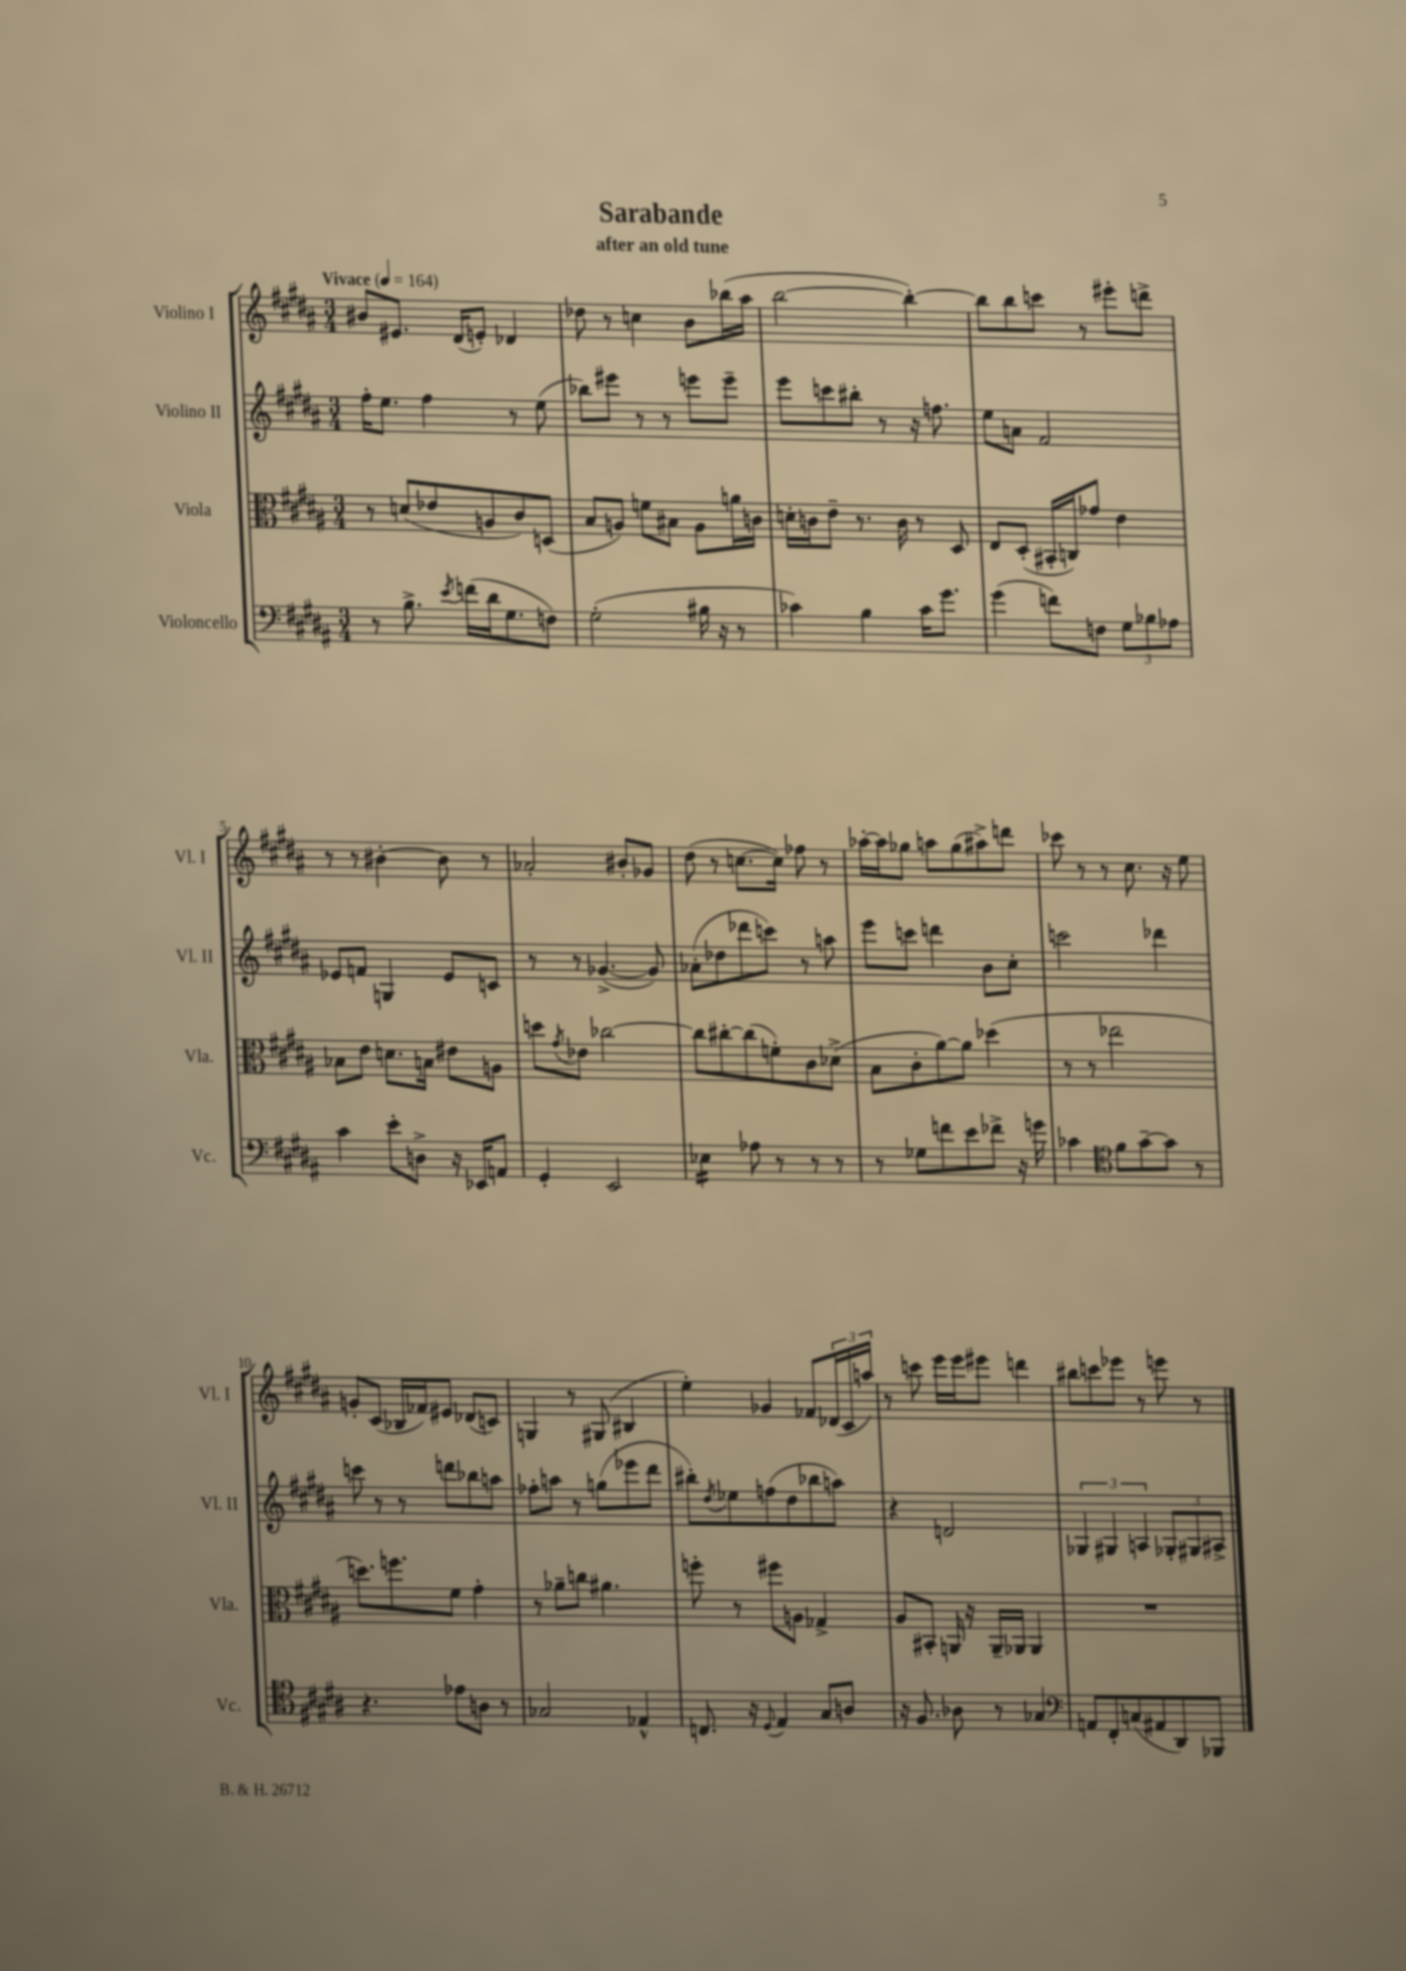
\header { title = "Sarabande" subtitle = "after an old tune" }
<<
\new StaffGroup <<
\new Staff = "s0" \with { instrumentName = "Violino I" shortInstrumentName = "Vl. I" } {
    \clef treble \key b \major \numericTimeSignature \time 3/4 \tempo "Vivace" 4 = 164
    bis'8 eis'8. dis'16( e'8-.) des'4 |
    des''8 r8 c''4 b'8 bes''16( ais''16 |
    b''2~ b''4~-.) |
    b''8 b''8 c'''8 r8 eis'''8-. d'''8-> |
    r8 r8 bis'4~-. bis'8 r8 |
    aes'2-. bis'8-. ges'8 |
    dis''8( r8 c''8.~ c''16) fes''8 r8 |
    aes''16~-. aes''16 ges''8 a''8 ges''8( ais''8->) d'''8 |
    ces'''8 r8 r8 cis''8. r16 e''8 |
    g'8-. cis'8( bes16 fes'16) eis'8 des'8( c'8) |
    g4 r8 gis8( bis4 |
    e''4-.) ges'4 fes'8 \tuplet 3/2 { des'16( cis'16 a''16) } |
    r8 c'''8 e'''16 e'''16 eis'''8 d'''4 |
    bis''8 c'''8 ees'''8 r8 e'''8 r8 \bar "|." |
}
\new Staff = "s1" \with { instrumentName = "Violino II" shortInstrumentName = "Vl. II" } {
    \clef treble \key b \major \numericTimeSignature \time 3/4
    fis''16-. e''8. fis''4 r8 e''8( |
    bes''8) eis'''8 r8 r8 e'''8 e'''8-- |
    e'''8 c'''8 bis''8-. r8 r16 f''8. |
    e''8 a'8 fis'2 |
    ees'8 f'8 g4 ees'8 c'8 |
    r8 r8 ges'4.~->( ges'8) |
    aes'8-.( des''8 des'''8 c'''8) r8 a''8 |
    e'''8 c'''8 d'''4 b'8 cis''8-. |
    c'''2 des'''4 |
    c'''8 r8 r8 d'''8 bes''8 a''8 |
    fes''8-. a''8 r8 g''8( ees'''8 dis'''8 |
    bis''8-.) \acciaccatura { dis''8 } ees''8 f''8( dis''8 bes''8 a''8) |
    r4 d'2 |
    \tuplet 3/2 { ges4 gis4 a4 } \tuplet 3/2 { ges8-. gis8 ais8-> } \bar "|." |
}
\new Staff = "s2" \with { instrumentName = "Viola" shortInstrumentName = "Vla." } {
    \clef alto \key b \major \numericTimeSignature \time 3/4
    r8 d'8( ees'8 a8 cis'8) d8( |
    b8 a8) f'8 bis8 a8 a'16 c'16 |
    d'16-. c'16 e'8-- r8. c'16 r8 dis8 |
    e8 dis8-.( bis,16-. c16) ges'8 e'4 |
    bes8 e'8 d'8. b16 eis'8 a8 |
    d''8 \acciaccatura { gis'8 } ees'8 ces''2~ |
    ces''8 cis''8~-. cis''8( f'8-.) cis'8 des'8->( |
    b8 cis'8-. ais'8~) ais'8 des''4( |
    r8 r8 ees''2 |
    d''8.) f''8. fis'8 gis'4-. |
    r8 aes'8-- c''8 ais'4. |
    f''8-. r8 fis''8 a8 ges4-> |
    ais8 bis,8-. a,16 r16 a,16-- aes,16 aes,4 |
    R2. \bar "|." |
}
\new Staff = "s3" \with { instrumentName = "Violoncello" shortInstrumentName = "Vc." } {
    \clef bass \key b \major \numericTimeSignature \time 3/4
    r8 b8.-> \acciaccatura { e'8 } f'16( dis'16 gis8. f8) |
    gis2-.( bis16 r16 r8 |
    ces'4) b4 ces'16 gis'8. |
    gis'4( f'8) f8 \tuplet 3/2 { gis8 bes8 aes8 } |
    cis'4 e'8-. d8-> r16 ees,16 a,8 |
    gis,4-. e,2 |
    ees4:16 aes8 r8 r8 r8 |
    r8 ges8 f'8 e'8 fes'8-> r16 g'16 |
    ces'4 \clef tenor fis'8 gis'8~-- gis'8 r8 |
    r4. ees'8 a8 r8 |
    ges2 ees4-^ |
    c8. r16 \appoggiatura { dis8 } e4 gis8 a8 |
    r16 fis8. aes8 r8 ges4 |
    \clef bass a,8 fis,8-. c8( ais,8 dis,8) bes,,8 \bar "|." |
}
>>
>>
